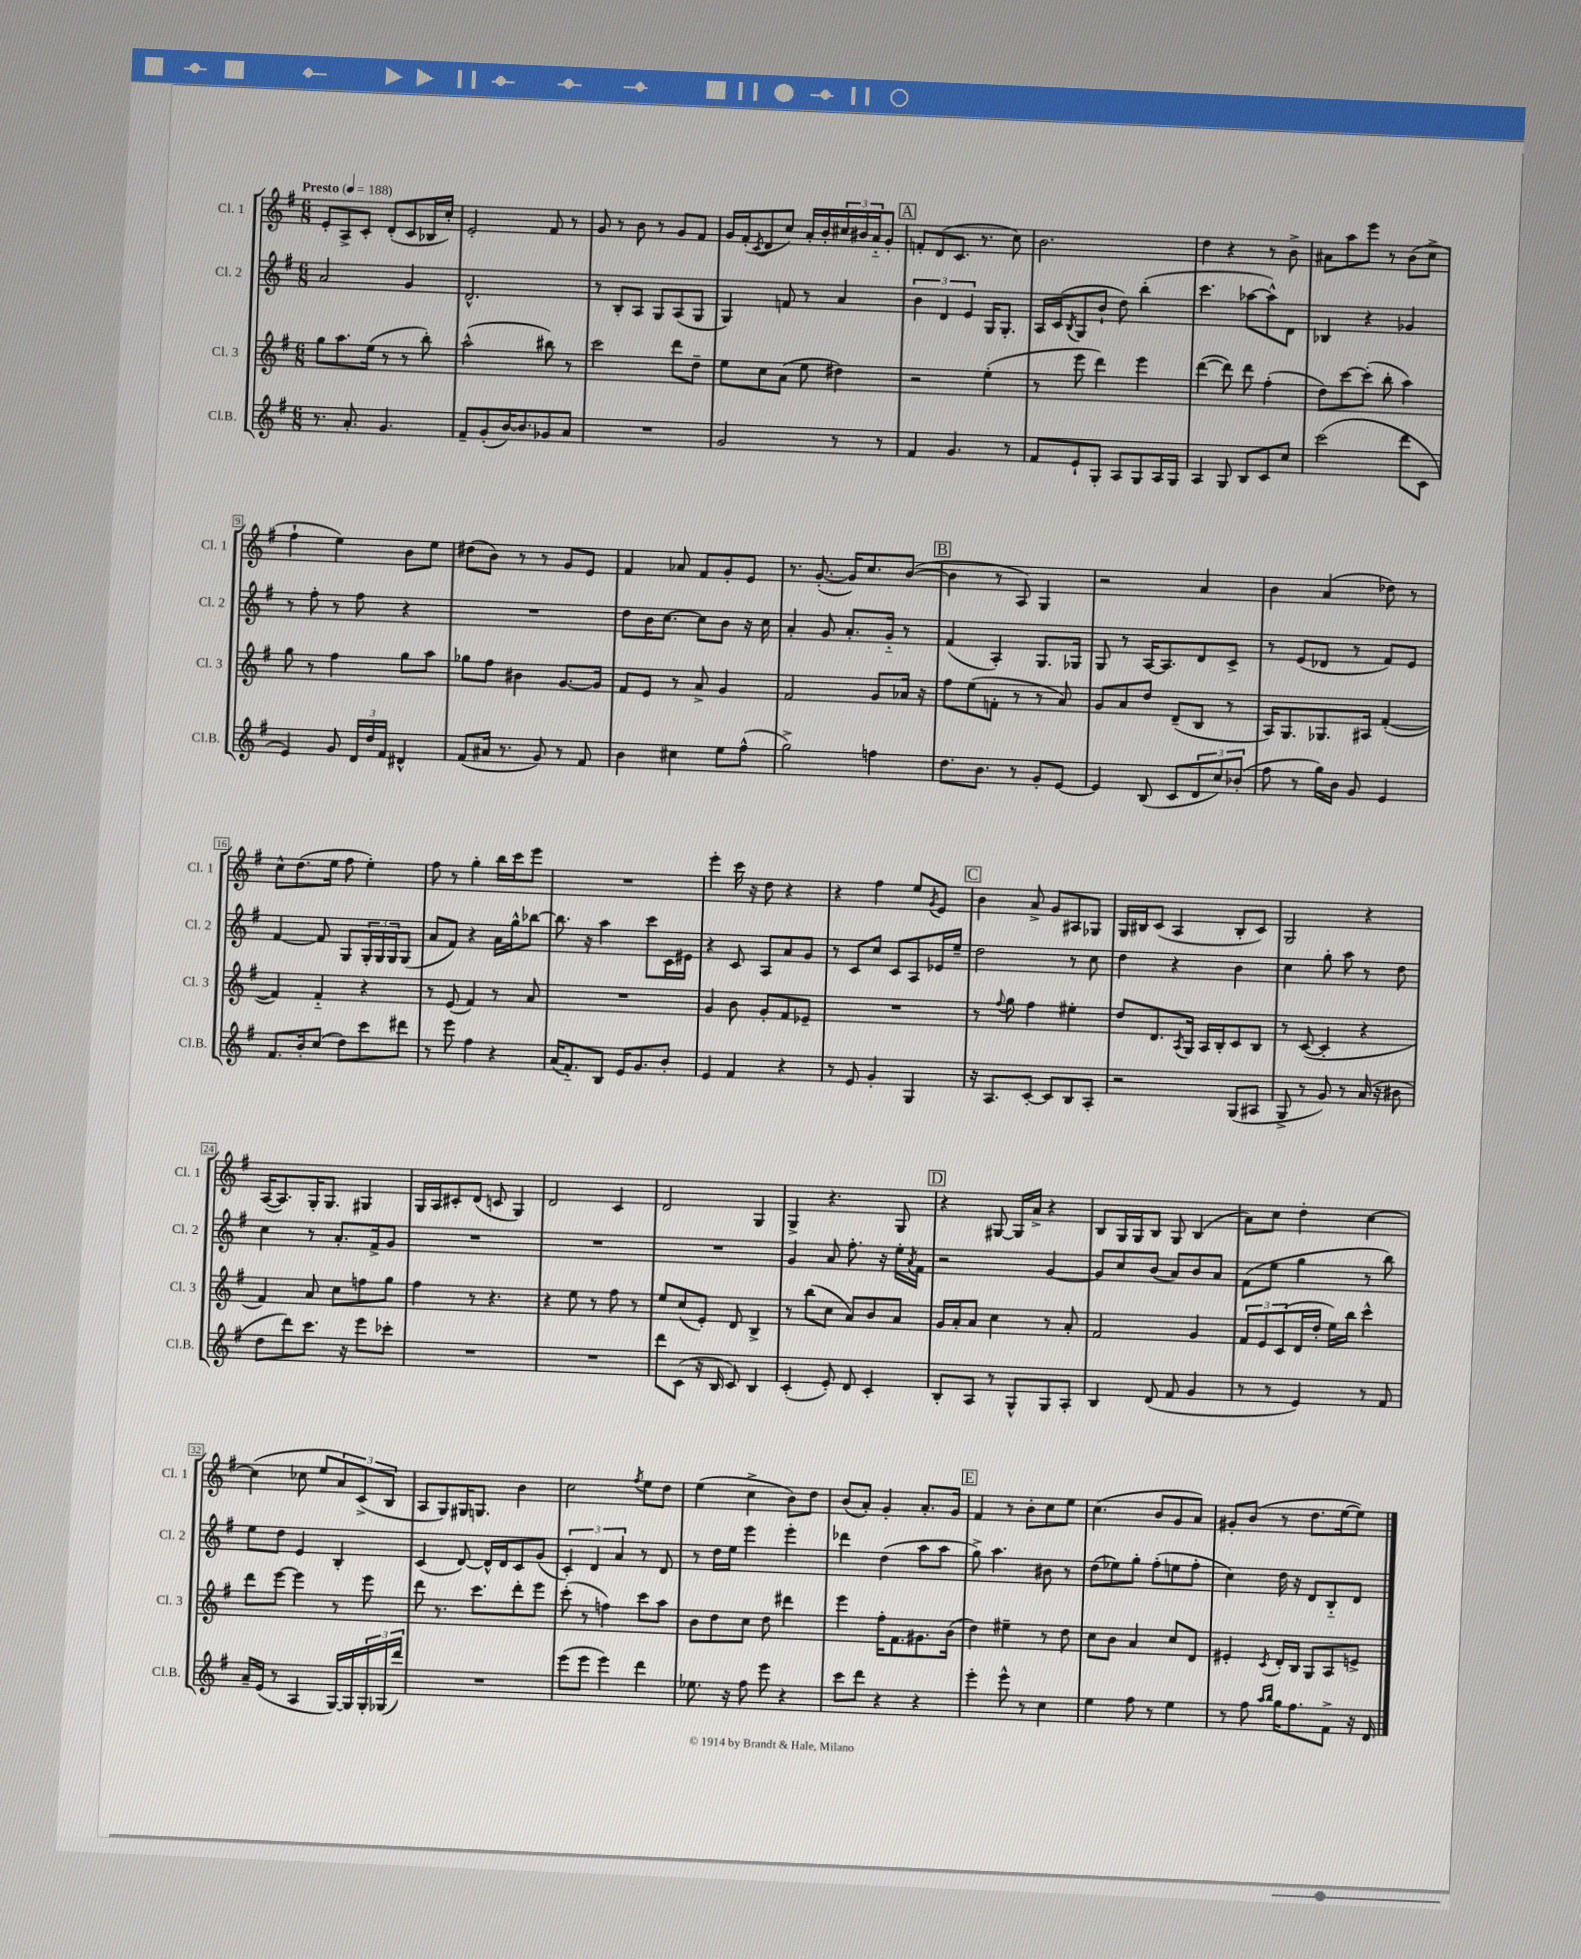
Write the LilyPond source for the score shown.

<<
\new StaffGroup <<
\new Staff = "s0" \with { instrumentName = "Cl. 1" shortInstrumentName = "Cl. 1" } {
    \clef treble \key g \major \numericTimeSignature \time 6/8 \tempo "Presto" 4 = 188
    e'8-. a8-> c'8-. d'8-.( c'8 bes16 c''16-.) |
    e'2-. fis'8 r8 |
    g'8 r8 b'8 r8 g'8 fis'8 |
    g'16 fis'16-.( \acciaccatura { c'8 } d'8 c''8) a'16-. b'16-. \tuplet 3/2 { cis''16 bis'16 a'16-_ } g'8-. |
    \mark \markup { \box "A" } f'8-. d'8( c'8. r8. c''8) |
    b'2. |
    d''4 r4 r8 b'8-> |
    ais'8 a''8 e'''8 r8 b'8( c''8-> |
    fis''4-! e''4) b'8 e''8 |
    dis''8( b'8) r8 r8 g'8 e'8 |
    fis'4 aes'8 fis'8 g'8-. e'8 |
    r8. g'8.~-.( g'16) c''8. b'8~( |
    \mark \markup { \box "B" } b'4 r8 a8) g4 |
    r2 a'4 |
    b'4 a'4( des''8) r8 |
    c''8-^ d''8.( e''16 fis''8 e''4-.) |
    fis''8 r8 g''4-. b''16 c'''16 e'''8 |
    R2. |
    e'''4-. c'''16 r16 d''8 r4 |
    r4 fis''4 e''8 \acciaccatura { g'8 } e'8 |
    \mark \markup { \box "C" } b'4 a'8-> g'8 ais8 ges8 |
    g16 bis16 c'8( a4 bis8-. c'8) |
    g2 r4 |
    a16~( a8.) g16-. g8. gis4 |
    g16 a16 cis'8-. d'8( c'8 g4) |
    d'2 c'4 |
    d'2 g4 |
    g4-> r4. g8 |
    \mark \markup { \box "D" } r4 gis8~ gis16 a'16-> r4 |
    b8 g16 g16 b8 g8 b4( |
    a'8) c''8 d''4-. c''4~ |
    c''4( ces''8 e''8 \tuplet 3/2 { a'8) c'8->( b8 } |
    a8 g8) gis16 g8. b'4 |
    c''2 \acciaccatura { fis''8 } e''8 d''8 |
    e''4( c''4-> b'8) d''8 |
    b'8( a'8-.) g'4-. a'8.-. g'16 |
    \mark \markup { \box "E" } fis'4 r8 b'8-. c''8 e''8 |
    c''4.( b'8 g'8 a'8) |
    gis'8-. b'8( r8 d''8. e''16~ e''8) \bar "|." |
}
\new Staff = "s1" \with { instrumentName = "Cl. 2" shortInstrumentName = "Cl. 2" } {
    \clef treble \key g \major \numericTimeSignature \time 6/8
    a'2 g'4 |
    d'2.-^ |
    r8 b8-. a8 g8 a8( g8 |
    g4) f'8 r8 a'4 |
    \mark \markup { \box "A" } \tuplet 3/2 { b'4 d'4 e'4 } g16 g8.-. |
    a16 c'16( \acciaccatura { b8 } g8 b'8-! d''8) b''4-.( |
    c'''4. aes''8~ aes''8-^) d'8 |
    bes4 r4 ges'4 |
    r8 fis''8-. r8 fis''8 r4 |
    R2. |
    d''8 b'16 c''8.~ c''8 b'8 r16 c''16 |
    a'4-. g'8 a'8.-. g'16-_ r8 |
    \mark \markup { \box "B" } fis'4( a4-.) g8. ges16 |
    g8 r8 a16~ a8. d'8 c'8-> |
    r8 e'8( des'8 r8 fis'8) e'8 |
    fis'4~ fis'8 g8 \tuplet 3/2 { g16-. g16 g16 } g8( |
    a'8 fis'8) r4 a'16 g''16-^ bes''8~ |
    bes''8. r16 a''4 c'''8 c'16 eis'16 |
    r4 c'8 a8 a'8 g'8 |
    r8 c'8 c''8 c'8 a8 ees'16 e''16-- |
    \mark \markup { \box "C" } d''2 r8 c''8 |
    d''4 r4 b'4 |
    c''4 g''8-. a''8 r8 d''8 |
    c''4 r8 a'8.-. fis'16-> g'8 |
    R2. |
    R2. |
    R2. |
    g'4 a'8 fis''8.-. r16 e''16-. \acciaccatura { a'8 } fis'16 |
    \mark \markup { \box "D" } r2 g'4~ |
    g'8 c''8 b'8( a'8) b'8 a'8 |
    fis'8( e''8 g''4 r8 b''8) |
    e''8 d''8 e'4 b4-. |
    c'4( d'8~) d'16-^ d'16 c'8 g'8( |
    \tuplet 3/2 { c'4-.) d'4 a'4 } r8 d'8 |
    r8 d''16 e''16 e'''4 e'''4-. |
    des'''4 d''4( a''8 a''8 |
    \mark \markup { \box "E" } g''8->) a''4. bis'8 r8 |
    d''8( ees''8) g''8-. fis''8-.( e''8 fis''8-. |
    c''4) d''16 r16 d'8 b8-_ d'8 \bar "|." |
}
\new Staff = "s2" \with { instrumentName = "Cl. 3" shortInstrumentName = "Cl. 3" } {
    \clef treble \key g \major \numericTimeSignature \time 6/8
    g''8 a''8. e''16( r8 r8 b''8-.) |
    a''2-^( bis''8) r8 |
    c'''2 d'''8 d''8-- |
    e''8 c''8 a'8( e''8 dis''4) |
    \mark \markup { \box "A" } r2 e''4-.( |
    r8 e'''8 d'''4) e'''4 |
    d'''4~( d'''8) d'''8 fis''4-.( |
    d''8) c'''8~ c'''8-.( b''8-. a''4) |
    g''8 r8 fis''4 g''8 a''8 |
    ges''8 fis''8 bis'4 g'8.~ g'16 |
    fis'8 e'8 r8 a'8-> g'4 |
    fis'2 g'8 aes'16 r16 |
    \mark \markup { \box "B" } fis''8 e''8( f'8-. r8 r8 a'8) |
    g'8 a'8 d''8 d'8--( b8 r8 |
    a16) g8. ges8. ais16 fis'4~-.( |
    fis'4) fis'4-_ r4 |
    r8 e'8( fis'4) r8 a'8 |
    R2. |
    g'4 b'8 g'8-. fis'8 ees'8-- |
    R2. |
    \mark \markup { \box "C" } r8 \appoggiatura { fis''8 } g''8 fis''4 eis''4-. |
    d''8 d'8. \acciaccatura { a8 } g16 a16 b16-. c'8 b8 |
    r8 c'8~( c'4-. r4 |
    fis'4) a'8 c''8 f''8 g''8 |
    fis''4 r8 r4. |
    r4 e''8 r8 fis''8 r8 |
    e''8 c''8( e'8-.) d'8 b4-> |
    r8 b''8( c''8 a'8) b'8 a'8 |
    \mark \markup { \box "D" } g'16 a'16-. a'8 c''4 r8 a'8-. |
    fis'2 g'4 |
    \tuplet 3/2 { fis'8 e'8 c'8( } d'16 d''16-. e''16) b''16 c'''4-^ |
    d'''8 e'''8~ e'''4 r8 e'''8 |
    d'''8 r8. c'''8. d'''8-. e'''8 |
    c'''8-.( r8 f''4) c'''8 a''8 |
    b'8 d''8 c''8 d''8 dis'''4 |
    e'''4 fis''16-. fis'8. gis'8. b'16( |
    \mark \markup { \box "E" } d''4) eis''4-- r8 d''8 |
    c''8 b'8 a'4 c''8 d'8 |
    eis'4-. \acciaccatura { c'8 } d'16-. b16 g8 a8 e'8-> \bar "|." |
}
\new Staff = "s3" \with { instrumentName = "Cl.B." shortInstrumentName = "Cl.B." } {
    \clef treble \key g \major \numericTimeSignature \time 6/8
    r8. a'8.-. g'4. |
    fis'8-- g'8-.( b'16~) b'8. ges'8 a'8 |
    R2. |
    g'2 r8 r8 |
    \mark \markup { \box "A" } fis'4 g'4. r8 |
    fis'8 e'8-! g8-. a8 g8 a16 g16 |
    a4 g8 b8 c'8 c''8 |
    c'''2( d'''8 c'8 |
    e'4) g'8 \tuplet 3/2 { d'16 d''16 fis'16 } dis'4-^ |
    fis'8( ais'16 r8. g'8) r8 fis'8 |
    b'4 cis''4 e''8 fis''8-^( |
    g''2->) f''4 |
    \mark \markup { \box "B" } d''8. b'8. r8 g'8-. e'8~ |
    e'4 b8( c'8 \tuplet 3/2 { d'8 c''8) bes'8-.( } |
    fis''8 r8 g''16) b'16 g'8 e'4 |
    fis'8. b'16-. c''8( d''8) c'''8 dis'''8 |
    r8 e'''8 fis''4 r4 |
    a'16( fis'8.-_) b8 e'16 g'8. b'8-. |
    e'4 fis'4 r4 |
    r8 e'8 g'4-. g4 |
    \mark \markup { \box "C" } r16 a8. c'8~-. c'8 b8 a8-. |
    r2 g8( ais8 |
    g8-> r8 g'8) r8 a'16( r16 bis'8 |
    d''8 d'''8) c'''8. r16 e'''8 ces'''8-. |
    R2. |
    R2. |
    d'''8 c'8( r16 b16 c'8) b4 |
    c'4-.( e'8-.) d'8 c'4-. |
    \mark \markup { \box "D" } b8-. a8 r8 g8-^ g8 a8-. |
    b4 d'8( fis'8 g'4 |
    r8 r8 e'4) r8 fis'8 |
    a'16-- e'16( r8 a4 g16~) g16 \tuplet 3/2 { g16-. ges16( d'''16) } |
    R2. |
    e'''8( e'''8 e'''4) d'''4 |
    ees''8. r16 fis''8 e'''8 r4 |
    c'''8 d'''8 r4 r4 |
    \mark \markup { \box "E" } e'''4-. e'''8-^ r8 c''4 |
    e''4 fis''8 r8 e''4 |
    r8 fis''8 \grace { a''16 b''16 } g''16 fis''8. fis'8-> r16 d'16 \bar "|." |
}
>>
>>
\layout { \context { \Score \override BarNumber.stencil = #(make-stencil-boxer 0.1 0.3 ly:text-interface::print) } }
